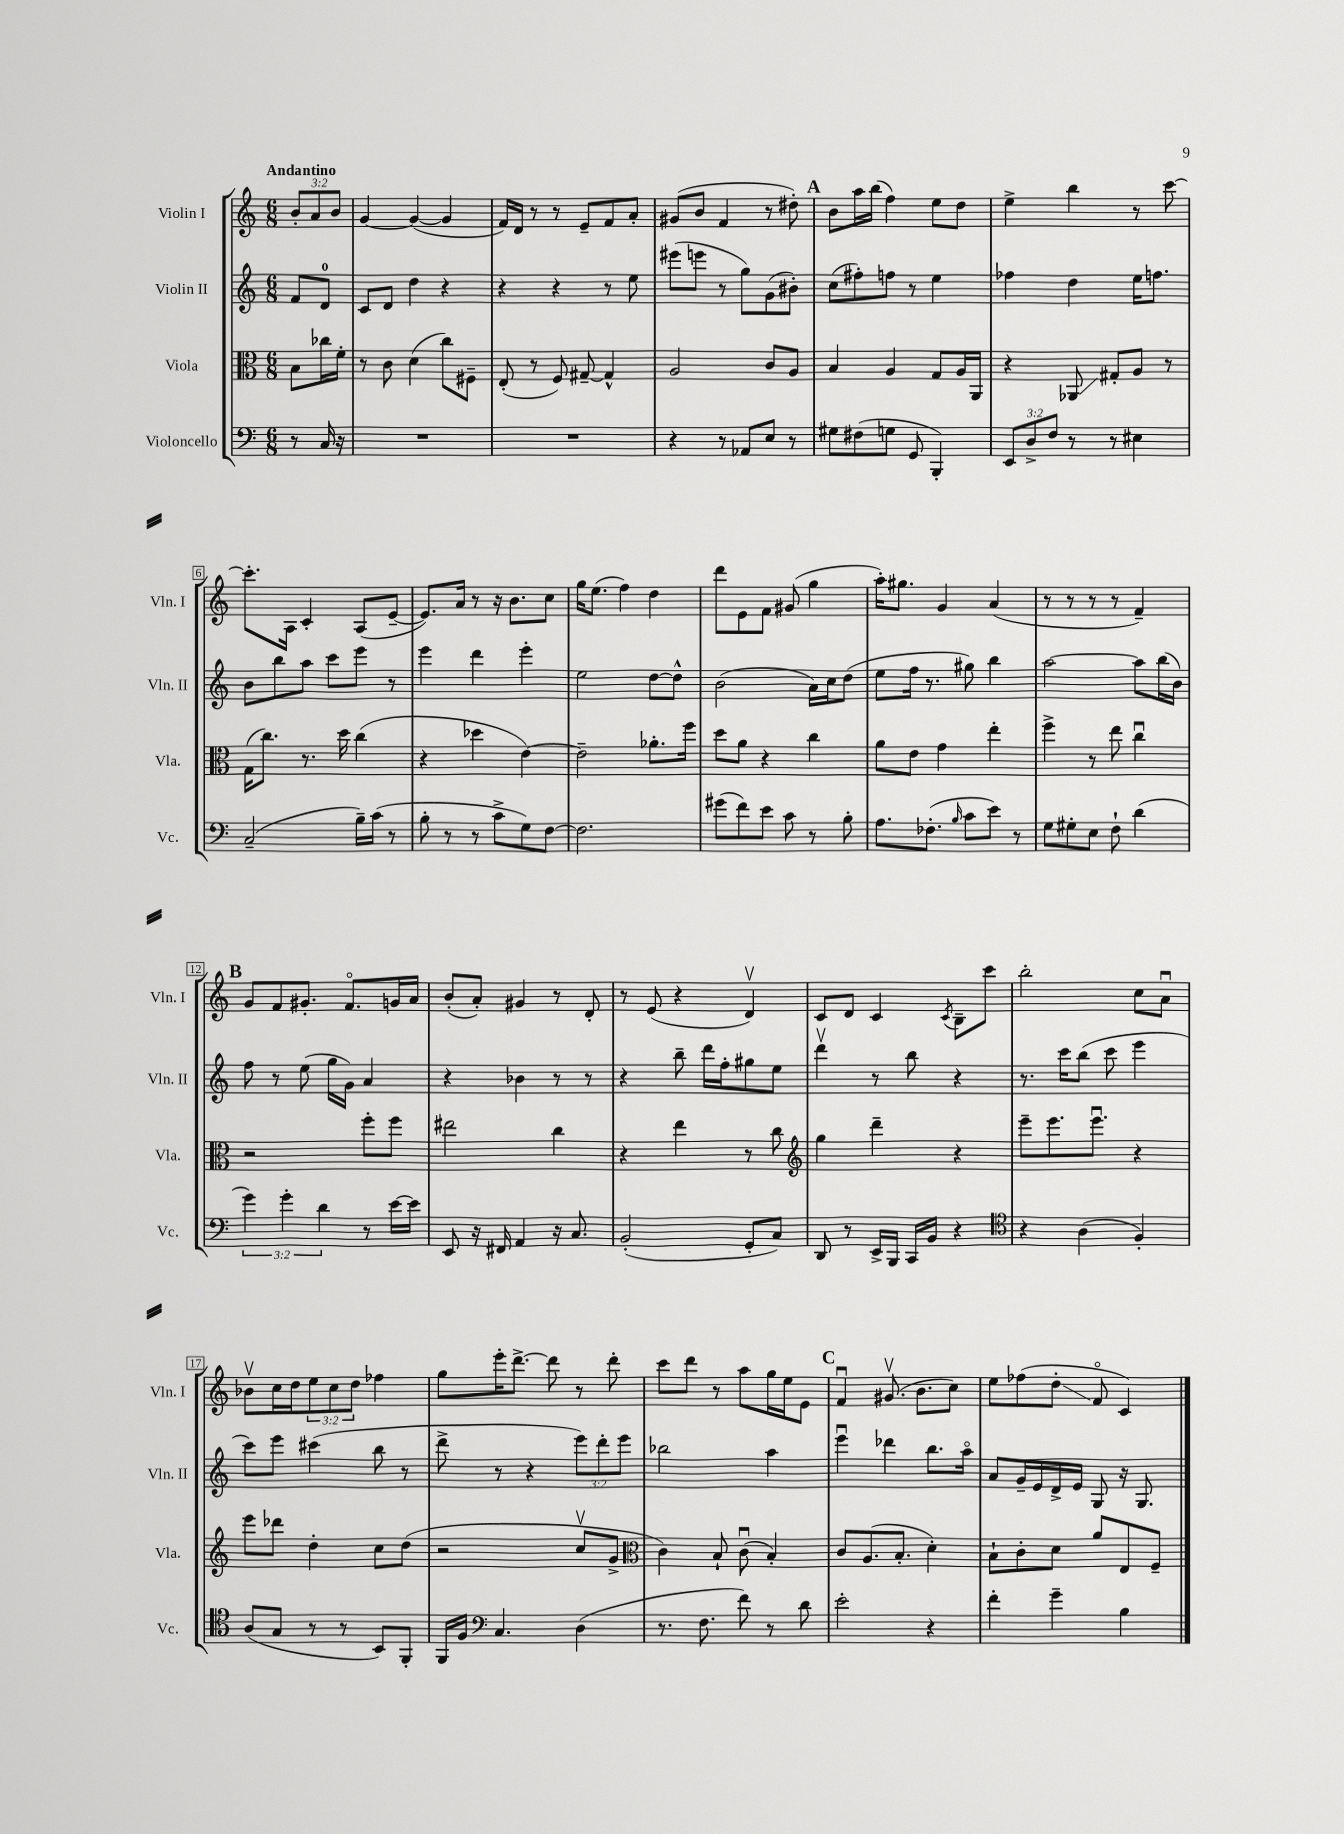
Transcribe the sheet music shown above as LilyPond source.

<<
\new StaffGroup <<
\new Staff = "s0" \with { instrumentName = "Violin I" shortInstrumentName = "Vln. I" } {
    \clef treble \key c \major \numericTimeSignature \time 6/8 \override Staff.TupletNumber.text = #tuplet-number::calc-fraction-text \partial 4 \tempo "Andantino"
    \tuplet 3/2 { b'8-. a'8 b'8 } |
    g'4~ g'4~( g'4 |
    f'16) d'16 r8 r8 e'8-- f'8 a'8-. |
    gis'8( b'8 f'4 r8 dis''8-.) |
    \mark \markup { \bold "A" } b'8 a''16 b''16( f''4) e''8 d''8 |
    e''4-> b''4 r8 c'''8~ |
    c'''8.-. a16 c'4-. a8( e'8~-- |
    e'8.) a'16 r8 r16 b'8. c''8 |
    g''16 e''8.( f''4) d''4 |
    d'''8 e'8 f'8 gis'8( g''4 |
    a''16-.) gis''8. g'4 a'4( |
    r8 r8 r8 r8 f'4--) |
    \mark \markup { \bold "B" } g'8 f'8 gis'8.-. f'8.\flageolet g'16 a'16 |
    b'8-.( a'8-.) gis'4 r8 d'8-. |
    r8 e'8( r4 d'4\upbow) |
    c'8 d'8 c'4 \acciaccatura { c'8 } b8-- c'''8 |
    b''2-. c''8 a'8\downbow |
    bes'8\upbow c''16 d''16 \tuplet 3/2 { e''8 c''8 d''8 } fes''4 |
    g''8 e'''16-. d'''8.~-> d'''8 r8 d'''8-. |
    c'''8 d'''8 r8 a''8 g''16 e''16 e'8 |
    \mark \markup { \bold "C" } f'4\downbow gis'8.\upbow( b'8. c''8) |
    e''8 fes''8( d''8-.\glissando f'8\flageolet c'4) \bar "|." |
}
\new Staff = "s1" \with { instrumentName = "Violin II" shortInstrumentName = "Vln. II" } {
    \clef treble \key c \major \numericTimeSignature \time 6/8 \override Staff.TupletNumber.text = #tuplet-number::calc-fraction-text \partial 4
    f'8 d'8-0 |
    c'8 d'8 d''4 r4 |
    r4 r4 r8 e''8 |
    eis'''8( e'''8 r8 g''8) g'8( bis'8-.) |
    \mark \markup { \bold "A" } c''8( fis''8-.) f''8 r8 e''4 |
    fes''4 d''4 e''16 f''8. |
    b'8 b''8 a''8 c'''8 e'''8 r8 |
    e'''4 d'''4 e'''4-. |
    e''2 d''8~ d''8-^ |
    b'2( a'16) c''16 d''8( |
    e''8 f''16 r8. gis''8) b''4 |
    a''2~ a''8 b''16( b'16) |
    \mark \markup { \bold "B" } f''8 r8 e''8( g''16 g'16) a'4 |
    r4 bes'4 r8 r8 |
    r4 b''8-- d'''16 f''16-. gis''8 e''8 |
    d'''4\upbow r8 b''8 r4 |
    r8. c'''16 b''8( c'''8 e'''4 |
    c'''8) e'''8 cis'''4( b''8 r8 |
    d'''8-> r8 r4 \tuplet 3/2 { e'''8) d'''8-. e'''8 } |
    bes''2 a''4 |
    \mark \markup { \bold "C" } e'''4\downbow des'''4 b''8. a''16\flageolet |
    a'8 g'16-- e'16 d'16-> e'16 g8 r16 g8. \bar "|." |
}
\new Staff = "s2" \with { instrumentName = "Viola" shortInstrumentName = "Vla." } {
    \clef alto \key c \major \numericTimeSignature \time 6/8 \partial 4
    b8 ces''16 f'16-. |
    r8 c'8 d'4( c''8) fis8-- |
    e8-.( r8 f8) gis8~-- gis4-^ |
    a2 c'8 a8 |
    \mark \markup { \bold "A" } b4 a4 g8 a16 a,16 |
    r4 aes,8\glissando gis8-. a8 r8 |
    g16( c''8.) r8. d''16 c''4( |
    r4 des''4 e'4~) |
    e'2-- aes'8.-. f''16 |
    d''8 a'8 r4 c''4 |
    a'8 e'8 g'4 e''4-. |
    f''4-> r8 e''8 c''4\downbow |
    \mark \markup { \bold "B" } r2 f''8-. f''8 |
    eis''2 c''4 |
    r4 e''4 r8 c''8 |
    \clef treble g''4 d'''4-- r4 |
    e'''8-- e'''8. e'''8.\downbow r4 |
    e'''8 des'''8 d''4-. c''8 d''8( |
    r2 c''8\upbow g'8-> |
    \clef alto c'4) b8-! c'8\downbow( b4-.) |
    \mark \markup { \bold "C" } c'8 a8.( b8.-. d'4-.) |
    b8-! c'8-. d'8 a'8 e8 f8-- \bar "|." |
}
\new Staff = "s3" \with { instrumentName = "Violoncello" shortInstrumentName = "Vc." } {
    \clef bass \key c \major \numericTimeSignature \time 6/8 \override Staff.TupletNumber.text = #tuplet-number::calc-fraction-text \partial 4
    r8 c16 r16 |
    R2. |
    R2. |
    r4 r8 aes,8 e8 r8 |
    \mark \markup { \bold "A" } gis8 fis8( g8 g,8 b,,4-.) |
    \tuplet 3/2 { e,8 d8-> f8 } r8 r8 eis4 |
    c2--( b16--) c'16( r8 |
    b8-. r8 r8 c'8-> g8) f8~ |
    f2. |
    gis'8( f'8) e'8 c'8 r8 b8-. |
    a8. fes8.-.( \grace { b16 } c'8 e'8) r8 |
    g8 gis8-. e8 f8-! d'4( |
    \mark \markup { \bold "B" } \tuplet 3/2 { g'4) g'4-. d'4 } r8 e'16~ e'16 |
    e,8 r16 fis,16 a,4 r16 c8. |
    b,2-.( g,8-. c8) |
    d,8 r8 e,16-> b,,16 c,16 b,16 r4 |
    \clef tenor r4 a4( f4-.) |
    a8( g8 r8 r8 b,8) f,8-. |
    f,16 f16 \clef bass c4. d4( |
    r8. f8. f'8) r8 d'8 |
    \mark \markup { \bold "C" } e'2-. r4 |
    f'4-. g'4-- b4 \bar "|." |
}
>>
>>
\layout { \context { \Score \override BarNumber.stencil = #(make-stencil-boxer 0.1 0.3 ly:text-interface::print) } }
